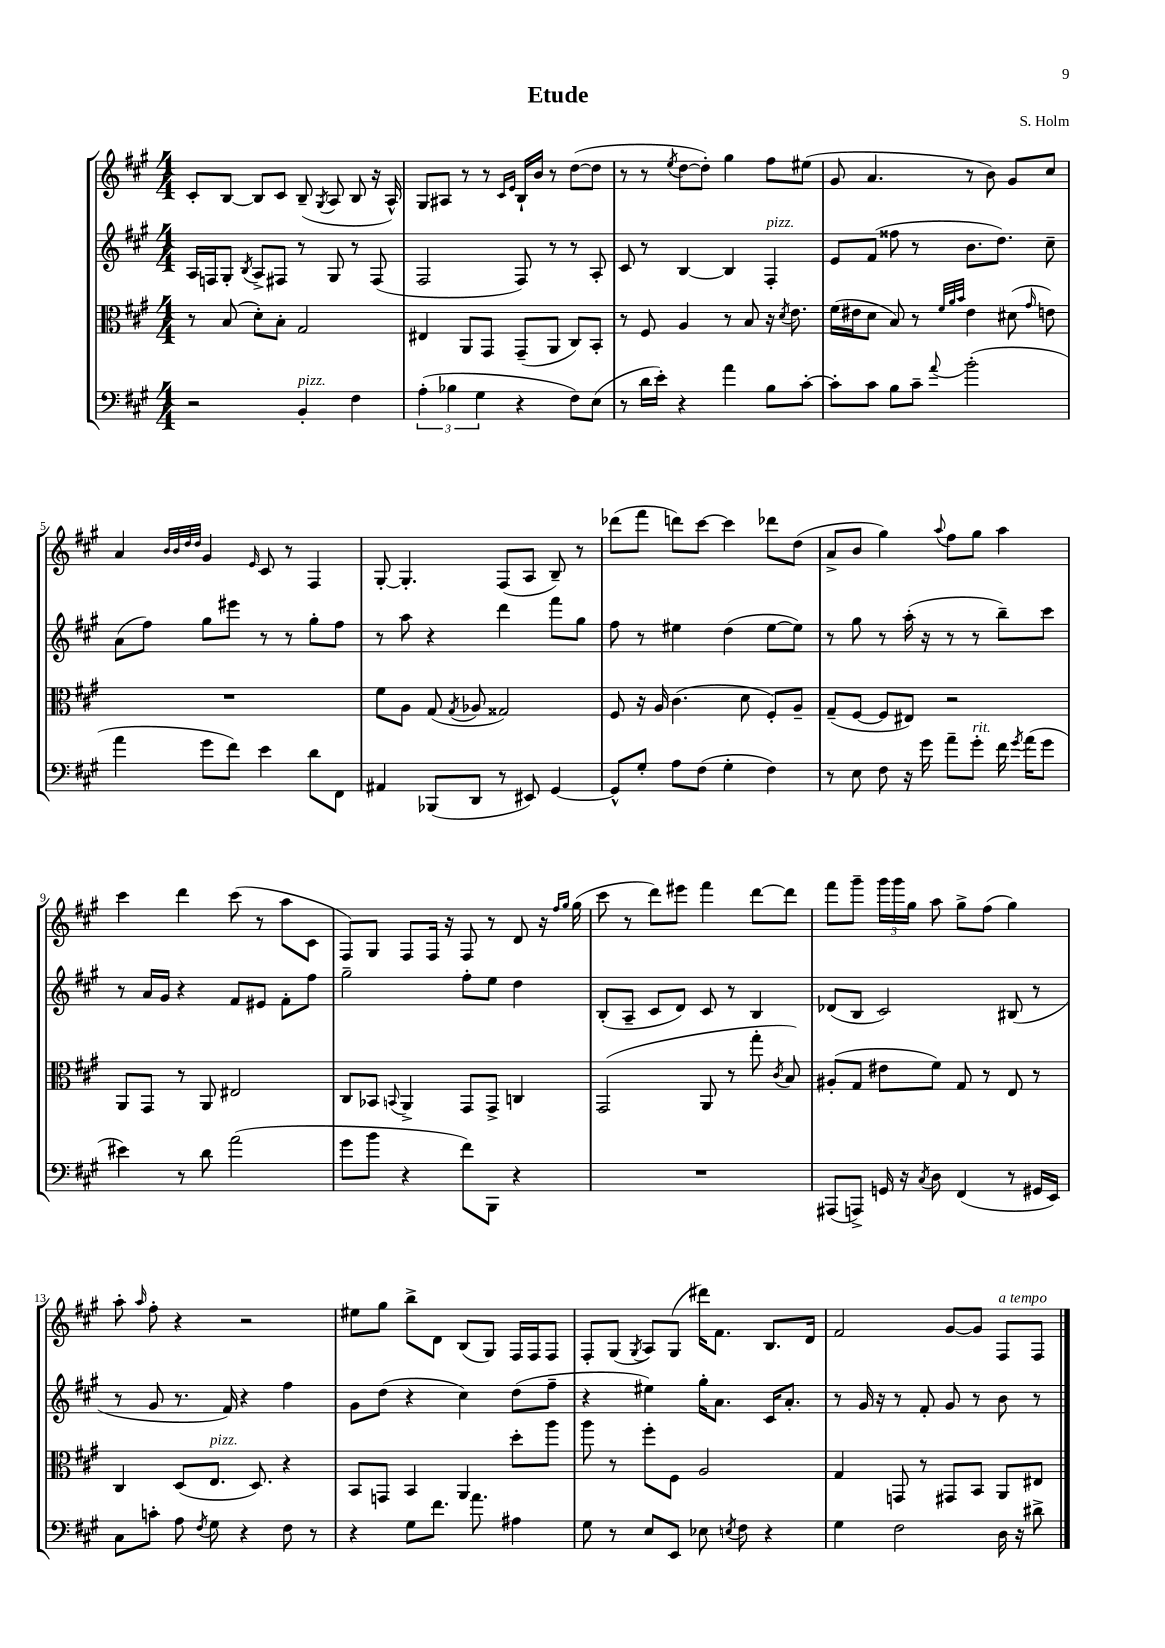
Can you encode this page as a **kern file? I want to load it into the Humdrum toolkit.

**kern	**kern	**kern	**kern
*part4	*part3	*part2	*part1
*staff4	*staff3	*staff2	*staff1
*clefF4	*clefC3	*clefG2	*clefG2
*k[f#c#g#]	*k[f#c#g#]	*k[f#c#g#]	*k[f#c#g#]
*M4/4	*M4/4	*M4/4	*M4/4
=1	=1	=1	=1
2r	8r	16A/LL	8c#'/L
.	.	16Fn/J	.
.	(8B/	8G#'/J	[8B/J
.	.	8qB/	.
.	8d'\L)	8A^/L	8B/L]
.	8B'\J	8F#X/J	8c#/J
!LO:TX:a:i:t=pizz.	!	!	!
4BB'/	2G#/	8r	(8B~/
.	.	.	8qG#/
.	.	8G#/	8A/
4F#\	.	8r	8B/
.	.	(8F#/	16r
.	.	.	16A^^/)
=2	=2	=2	=2
(6A'\	4E#X/	2F#/	8G#/L
.	.	.	8A#X/J
6B-X\	.	.	.
.	8AA/L	.	8r
6G#\	.	.	.
.	8GG#/J	.	8r
.	.	.	16qqc#/LL
.	.	.	16qqe/JJ
4r	(8GG#~/L	8F#/)	16B`/LL
.	.	.	16b/JJ
.	8AA/J	8r	8r
8F#\L)	8C#/L)	8r	([8dd\L
(8E\J	8BB'/J	8A'/	8dd\J]
=3	=3	=3	=3
8r	8r	8c#/	8r
16d\LL	8F#/	8r	8r
16e'\JJ)	.	.	.
.	.	.	8qee/
4r	4A/	[4B/	[8dd\L
.	.	.	8dd'\J])
4a\	8r	4B/]	4gg#\
.	8B/	.	.
!	!	!LO:TX:a:i:t=pizz.	!
8B\L	16r	4F#'/	8ff#\L
.	8qd/	.	.
.	8.e\	.	.
[8c#'\J	.	.	(8ee#X\J
=4	=4	=4	=4
8c#'\L]	(16f#\LL	8e/L	8g#/
.	16e#X\J	.	.
8c#\J	8d\J	(8f#/J	4.a/
8B\L	8B/)	8ff##X\	.
8c#~\J	8r	8r	.
.	32qqf#/LLL	.	.
.	32qqa/	.	.
8qqa/	32qqb/JJJ	.	.
(2b'\	4e#\	8.b\L	8r
.	.	.	8b\)
.	.	8.dd\J)	.
.	(8d#X\	.	8g#/L
.	16qqg#/	.	.
.	8en\)	8cc#~\	8cc#/J
!!LO:LB:g=z
=5	=5	=5	=5
4a\	1r	(8a\L	4a/
.	.	8ff#\J)	.
.	.	.	32qqb/LLL
.	.	.	32qqb/
.	.	.	32qqdd/
.	.	.	32qqdd/JJJ
8g#\L	.	8gg#\L	4g#/
8f#\J)	.	8eee#X\J	.
.	.	.	16qqe/
4e\	.	8r	8c#/
.	.	8r	8r
8d\L	.	8gg#'\L	4F#/
8FF#\J	.	8ff#\J	.
=6	=6	=6	=6
4AA#X/	8f#\L	8r	[8G#'/
.	8A\J	8aa\	4.G#'/]
(8BBB-X/L	(8G#/	4r	.
.	8qG#/	.	.
8DD/J	8A-X/	.	.
8r	2G##X/)	4ddd\	(8F#/L
8EE#X/)	.	.	8A/J
[4GG#/	.	8fff#\L	8B~/)
.	.	8gg#\J	8r
=7	=7	=7	=7
8GG#^^/L]	8F#/	8ff#\	(8ddd-X\L
8G#'/J	16r	8r	8fff#\J
.	16A/	.	.
8A\L	(4.c#\	4ee#X\	8dddn\L)
(8F#\J	.	.	[8ccc#\J
4G#'\	.	(4dd\	4ccc#\]
.	8d\	.	.
4F#\)	8F#'/L)	[8ee#\L	8ddd-X\L
.	8A~/J	8ee#\J])	(8dd\J
=8	=8	=8	=8
8r	(8G#~/L	8r	8a^/L
8E\	[8F#/J	8gg#\	8b/J
8F#\	8F#/L]	8r	4gg#\)
16r	8E#X/J)	(16aa'\	.
16g#\	.	16r	.
.	.	.	8qqaa/
8a~\L	2r	8r	8ff#\L
!LO:TX:a:i:t=rit.	!	!	!
8g#'\J	.	8r	8gg#\J
16f#\	.	8bb~\L)	4aa\
8qg#/	.	.	.
(16a\KL	.	.	.
8g#\J	.	8ccc#\J	.
!!LO:LB:g=z
=9	=9	=9	=9
4e#X\)	8AA/L	8r	4ccc#\
.	8GG#/J	16a/LL	.
.	.	16g#/JJ	.
8r	8r	4r	4ddd\
8d\	8AA/	.	.
(2a\	2E#X/	8f#/L	(8ccc#\
.	.	8e#X/J	8r
.	.	8f#'\L	8aa\L
.	.	8ff#\J	8c#\J
=10	=10	=10	=10
8g#\L	8C#/L	2gg#~\	8F#/L)
8b\J	8BB-X/J	.	8G#/J
.	8qqBBn/	.	.
4r	4AA^/	.	8F#/L
.	.	.	16F#/Jk
.	.	.	16r
8f#\L)	8GG#/L	8ff#'\L	8F#/
8BBB\J	8GG#^/J	8ee\J	8r
4r	4Cn/	4dd\	8d/
.	.	.	16r
.	.	.	16qqff#/LL
.	.	.	16qqgg#/JJ
.	.	.	(16gg#\
=11	=11	=11	=11
1r	(2GG#/	(8B'/L	8ccc#\
.	.	8A~/J	8r
.	.	8c#/L	8ddd\L)
.	.	8d/J)	8eee#X\J
.	8AA/	8c#/	4fff#\
.	8r	8r	.
.	8gg#'\	4B/	[8ddd\L
.	8qc#/	.	.
.	8B/)	.	8ddd\J]
=12	=12	=12	=12
(8AAA#X/L	(8A#X'/L	(8d-X/L	8fff#\L
8AAAn^/J)	8G#/J	8B/J	8ggg#~\J
16GGn/	8e#X\L	2c#/)	24ggg#\LL
.	.	.	24ggg#\
16r	.	.	.
.	.	.	24gg#\JJ
8qC#/	.	.	.
8D\	8f#\J)	.	8aa\
(4FF#/	8G#/	.	8gg#^\L
.	8r	.	(8ff#\J
8r	8E/	(8B#X/	4gg#\)
16GG#X/LL	8r	8r	.
16EE/JJ)	.	.	.
!!LO:LB:g=z
=13	=13	=13	=13
8C#\L	4C#/	8r	8aa'\
.	.	.	16qqaa/
8cn'\J	.	8g#/	8ff#'\
8A\	(8D/L	8.r	4r
8qF#/	.	.	.
!	!LO:TX:a:i:t=pizz.	!	!
8G#\	8.E/J	.	.
.	.	16f#/)	.
4r	.	4r	2r
.	8.D/)	.	.
8F#\	4r	4ff#\	.
8r	.	.	.
=14	=14	=14	=14
4r	8BB/L	8g#\L	8ee#X\L
.	8GGn/J	(8dd\J	8gg#\J
8G#\L	4BB/	4r	8bb^\L
8.f#\J	.	.	8d\J
.	4AA/	4cc#\)	(8B/L
8.a\	.	.	.
.	.	.	8G#/J)
4A#X\	8dd'\L	(8dd\L	16F#/LL
.	.	.	16F#/J
.	8aa\J	8ff#~\J	8F#/J
=15	=15	=15	=15
8G#\	8aa\	4r	8F#'/L
8r	8r	.	(8G#/J
.	.	.	8qG#/
8E/L	8ff#'\L	4ee#X\)	8A/L)
8EE/J	8F#\J	.	(8G#/J
8E-X\	2A/	16gg#'\KL	16ddd#X\KL)
.	.	8.a\J	8.f#\J
8qEn/	.	.	.
8F#\	.	.	.
4r	.	16c#/KL	8.B/L
.	.	8.a'/J	.
.	.	.	16d/Jk
=16	=16	=16	=16
4G#\	4G#/	8r	2f#/
.	.	16g#/	.
.	.	16r	.
2F#\	8GGn/	8r	.
.	8r	8f#'/	.
.	8GG#X/L	8g#/	[8g#/L
.	8BB/J	8r	8g#/J]
!	!	!	!LO:TX:a:i:t=a tempo
16D\	8AA/L	8b\	8F#/L
16r	.	.	.
8d#X^\	8E#X/J	8r	8F#/J
==	==	==	==
*-	*-	*-	*-
